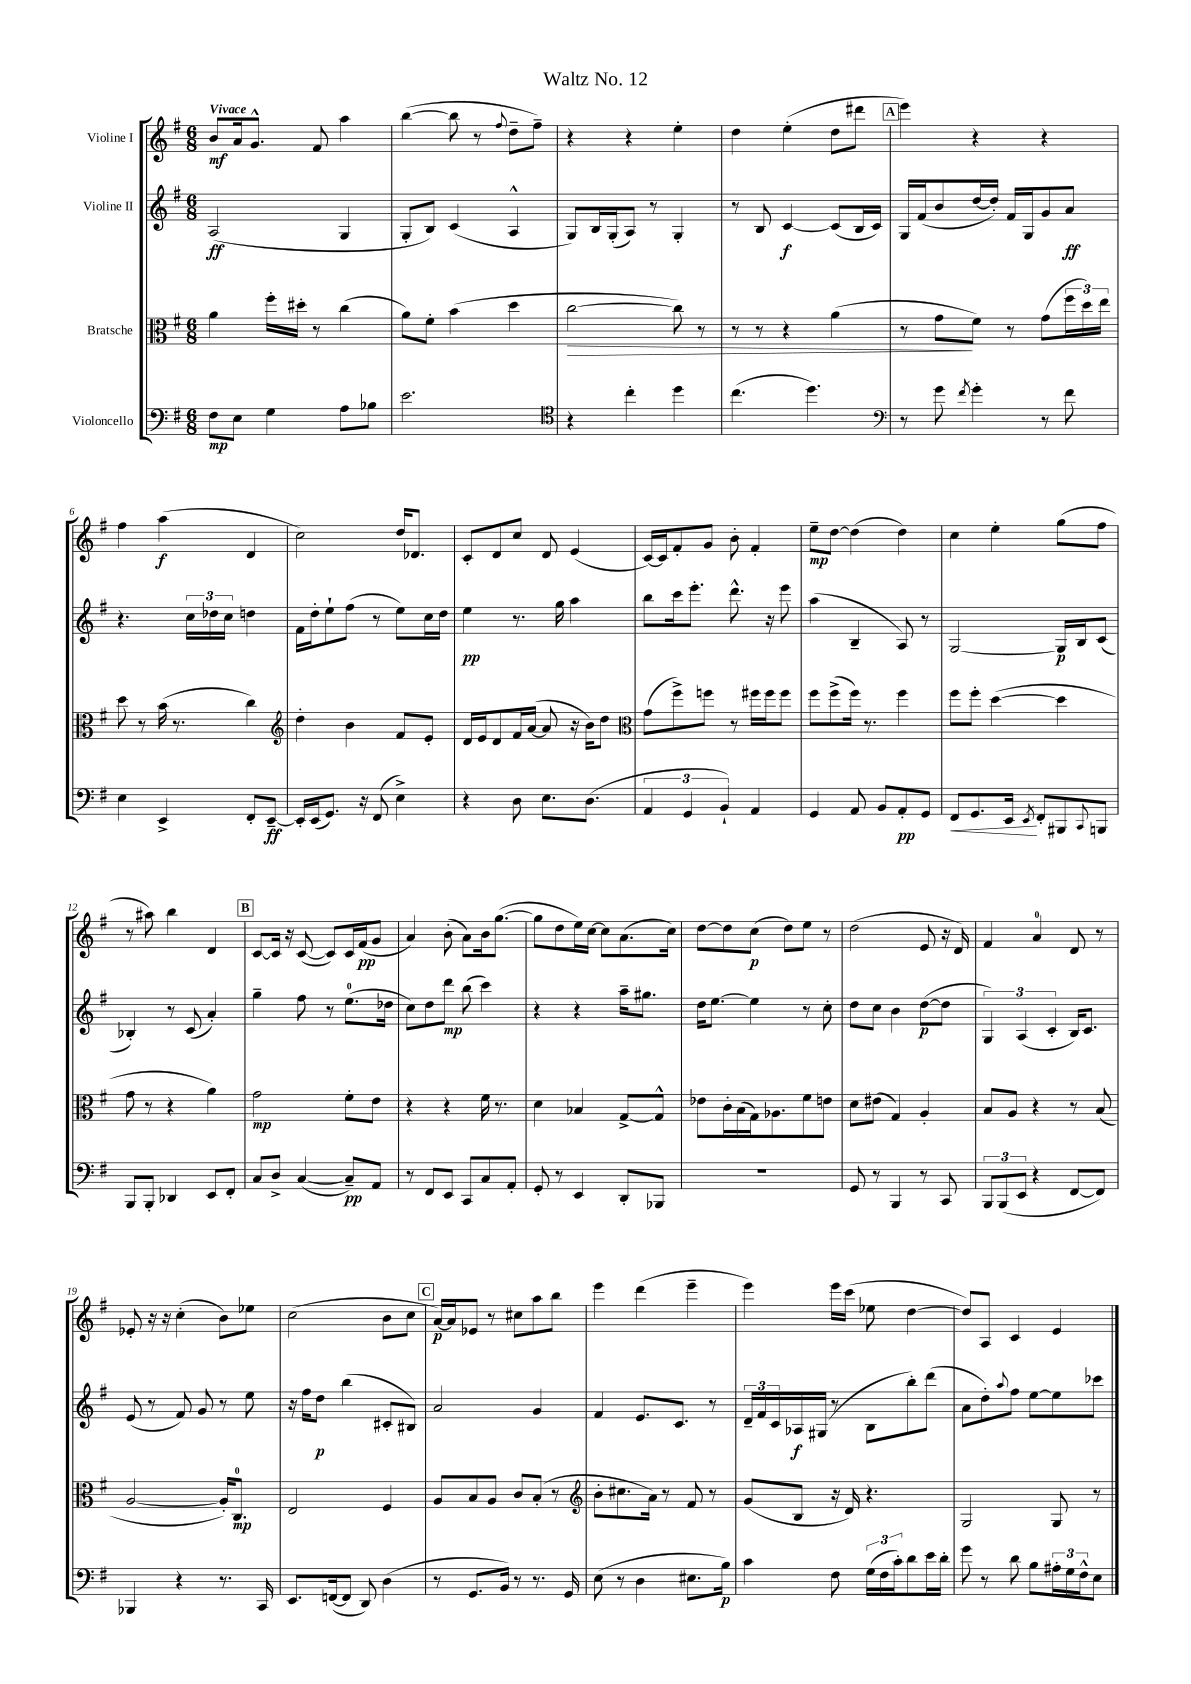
\header { title = "Waltz No. 12" }
<<
\new StaffGroup <<
\new Staff = "s0" \with { instrumentName = "Violine I" } {
    \clef treble \key g \major \numericTimeSignature \time 6/8 \tempo "Vivace"
    b'8\mf a'16 g'8.-^ fis'8 a''4 |
    b''4~( b''8 r8 \appoggiatura { fis''8 } d''8-- fis''8--) |
    r4 r4 e''4-. |
    d''4 e''4-.( d''8 dis'''8 |
    \mark \markup { \box "A" } e'''4) r4 r4 |
    fis''4 a''4\f( d'4 |
    c''2) d''16 des'8. |
    c'8-. d'8 c''8 d'8 e'4( |
    c'16~) c'16 fis'8-. g'8 b'8-. fis'4-. |
    e''8--\mp d''8~ d''4( d''4) |
    c''4 e''4-. g''8( fis''8 |
    r8 ais''8) b''4 d'4 |
    \mark \markup { \box "B" } c'8~ c'16 r16 c'8~( c'8) c'16 fis'16\pp( g'8 |
    a'4) b'8-.( a'8) b'16 g''8.~( |
    g''8 d''8 e''16) c''16~ c''8 a'8.( c''16) |
    d''8~ d''8 c''8\p( d''8) e''8 r8 |
    d''2( e'8 r16 d'16) |
    fis'4 a'4-0 d'8 r8 |
    ees'8-. r16 r16 c''4-.( b'8) ees''8 |
    c''2( b'8 c''8 |
    \mark \markup { \box "C" } a'16~\p) a'16 ees'8 r8 cis''8 a''8 b''8 |
    e'''4 d'''4( e'''4-- |
    e'''4) e'''16 c'''16( ees''8 d''4~ |
    d''8) a8 c'4 e'4 \bar "|." |
}
\new Staff = "s1" \with { instrumentName = "Violine II" } {
    \clef treble \key g \major \numericTimeSignature \time 6/8
    a2\ff( g4 |
    g8-. b8) c'4( a4-^ |
    g8) b16 g16-.( a8) r8 g4-. |
    r8 b8 c'4~\f c'8( b16 c'16) |
    \mark \markup { \box "A" } g16 fis'16( b'8 d''16~ d''16-.) fis'16 g16 g'8 a'8\ff |
    r4. \tuplet 3/2 { c''16 des''16 c''16 } d''4 |
    fis'16 d''16-. e''8-! fis''8( r8 e''8) c''16 d''16 |
    e''4\pp r8. g''16 a''4 |
    b''8 c'''16 e'''8.-. d'''8.-^ r16 e'''8 |
    a''4( b4-- a8) r8 |
    g2~ g16\p b16 c'8( |
    bes4-.) r8 c'8( a'4-.) |
    \mark \markup { \box "B" } g''4-- fis''8 r8 e''8.-0( des''16 |
    c''8) d''8 d'''8\mp b''8( c'''4) |
    r4 r4 a''16-- gis''8. |
    d''16 e''8.~ e''4 r8 c''8-. |
    d''8 c''8 b'4 d''8~\p( d''8 |
    \tuplet 3/2 { g4) a4( c'4-. } b16) c'8. |
    e'8( r8 fis'8) g'8 r8 e''8 |
    r16 fis''16 d''8\p b''4( cis'8-. bis8) |
    \mark \markup { \box "C" } a'2 g'4 |
    fis'4 e'8. c'8. r8 |
    \tuplet 3/2 { d'16-- fis'16 c'16 } aes16\f gis16( r8 b8 b''8-.) d'''8( |
    a'8 d''8-.) \appoggiatura { a''8 } fis''8 e''8~ e''8 ces'''8 \bar "|." |
}
\new Staff = "s2" \with { instrumentName = "Bratsche" } {
    \clef alto \key g \major \numericTimeSignature \time 6/8
    a'4 fis''16-. dis''16-. r8 c''4( |
    a'8) fis'8-. b'4( d''4 |
    c''2~\> c''8) r8 |
    r8 r8 r4 a'4( |
    \mark \markup { \box "A" } r8 g'8\! fis'8) r8 g'8( \tuplet 3/2 { fis''16 d''16) e''16 } |
    d''8 r8 b'16( r8. c''4) |
    \clef treble d''4-. b'4 fis'8 e'8-. |
    d'16 e'16 d'8 fis'16 a'16~( a'8 r16 b'16) d''8 |
    \clef alto g'8( fis''8->) f''8 r8 fis''16 fis''16 fis''8 |
    fis''8 fis''8->( fis''16) r8. fis''4 |
    fis''8 fis''8-. d''4~( d''4 |
    g'8 r8 r4 a'4) |
    \mark \markup { \box "B" } g'2\mp fis'8-. e'8 |
    r4 r4 fis'16 r8. |
    d'4 bes4 g8~-> g8-^ |
    ees'8 c'16-. b16( g16) aes8. fis'8 e'8 |
    d'8 eis'8( g4) a4-. |
    b8 a8 r4 r8 b8( |
    a2~ a16-.) c8.-0\mp |
    e2 fis4 |
    \mark \markup { \box "C" } a8 b8 a8 c'8 b8-.( r8 |
    \clef treble b'8-. cis''8. a'16) r8 fis'8 r8 |
    g'8( b8 r16 d'16) r4. |
    g2 g8 r8 \bar "|." |
}
\new Staff = "s3" \with { instrumentName = "Violoncello" } {
    \clef bass \key g \major \numericTimeSignature \time 6/8
    fis8\mp e8 g4 a8 bes8 |
    e'2. |
    \clef tenor r4 c''4-. d''4 |
    c''4.( d''4.) |
    \mark \markup { \box "A" } \clef bass r8 g'8 \acciaccatura { fis'8 } g'4-. r8 fis'8 |
    e4 e,4-> fis,8-. e,8~--\ff |
    e,16-. e,16( g,8.) r16 fis,8( e4->) |
    r4 d8 e8. d8.( |
    \tuplet 3/2 { a,4 g,4 b,4-!) } a,4 |
    g,4 a,8 b,8 a,8-.\pp g,8 |
    fis,8\< g,8. e,16\! \acciaccatura { e,8 } fis,8-. bis,,8 \appoggiatura { c,8 } b,,8 |
    b,,8 b,,8-. des,4 e,8 fis,8-. |
    \mark \markup { \box "B" } c8 d8-> c4~( c8--\pp) a,8 |
    r8 fis,8 e,8 c,8 c8 a,8-. |
    g,8-. r8 e,4 d,8-. bes,,8 |
    R2. |
    g,8 r8 b,,4 r8 c,8 |
    \tuplet 3/2 { b,,8 b,,8( e,8 } r4 fis,8~ fis,8) |
    bes,,4 r4 r8. c,16 |
    e,8. f,16~( f,8 d,8) d4( |
    \mark \markup { \box "C" } r8 g,8. b,16) r8 r8. g,16 |
    e8( r8 d4 eis8. b16\p) |
    c'4 fis8 \tuplet 3/2 { g16( fis16 c'16-.) } d'8 e'16 d'16-. |
    g'8 r8 d'8 b8 \tuplet 3/2 { ais16-. g16 fis16-^ } e8 \bar "|." |
}
>>
>>
